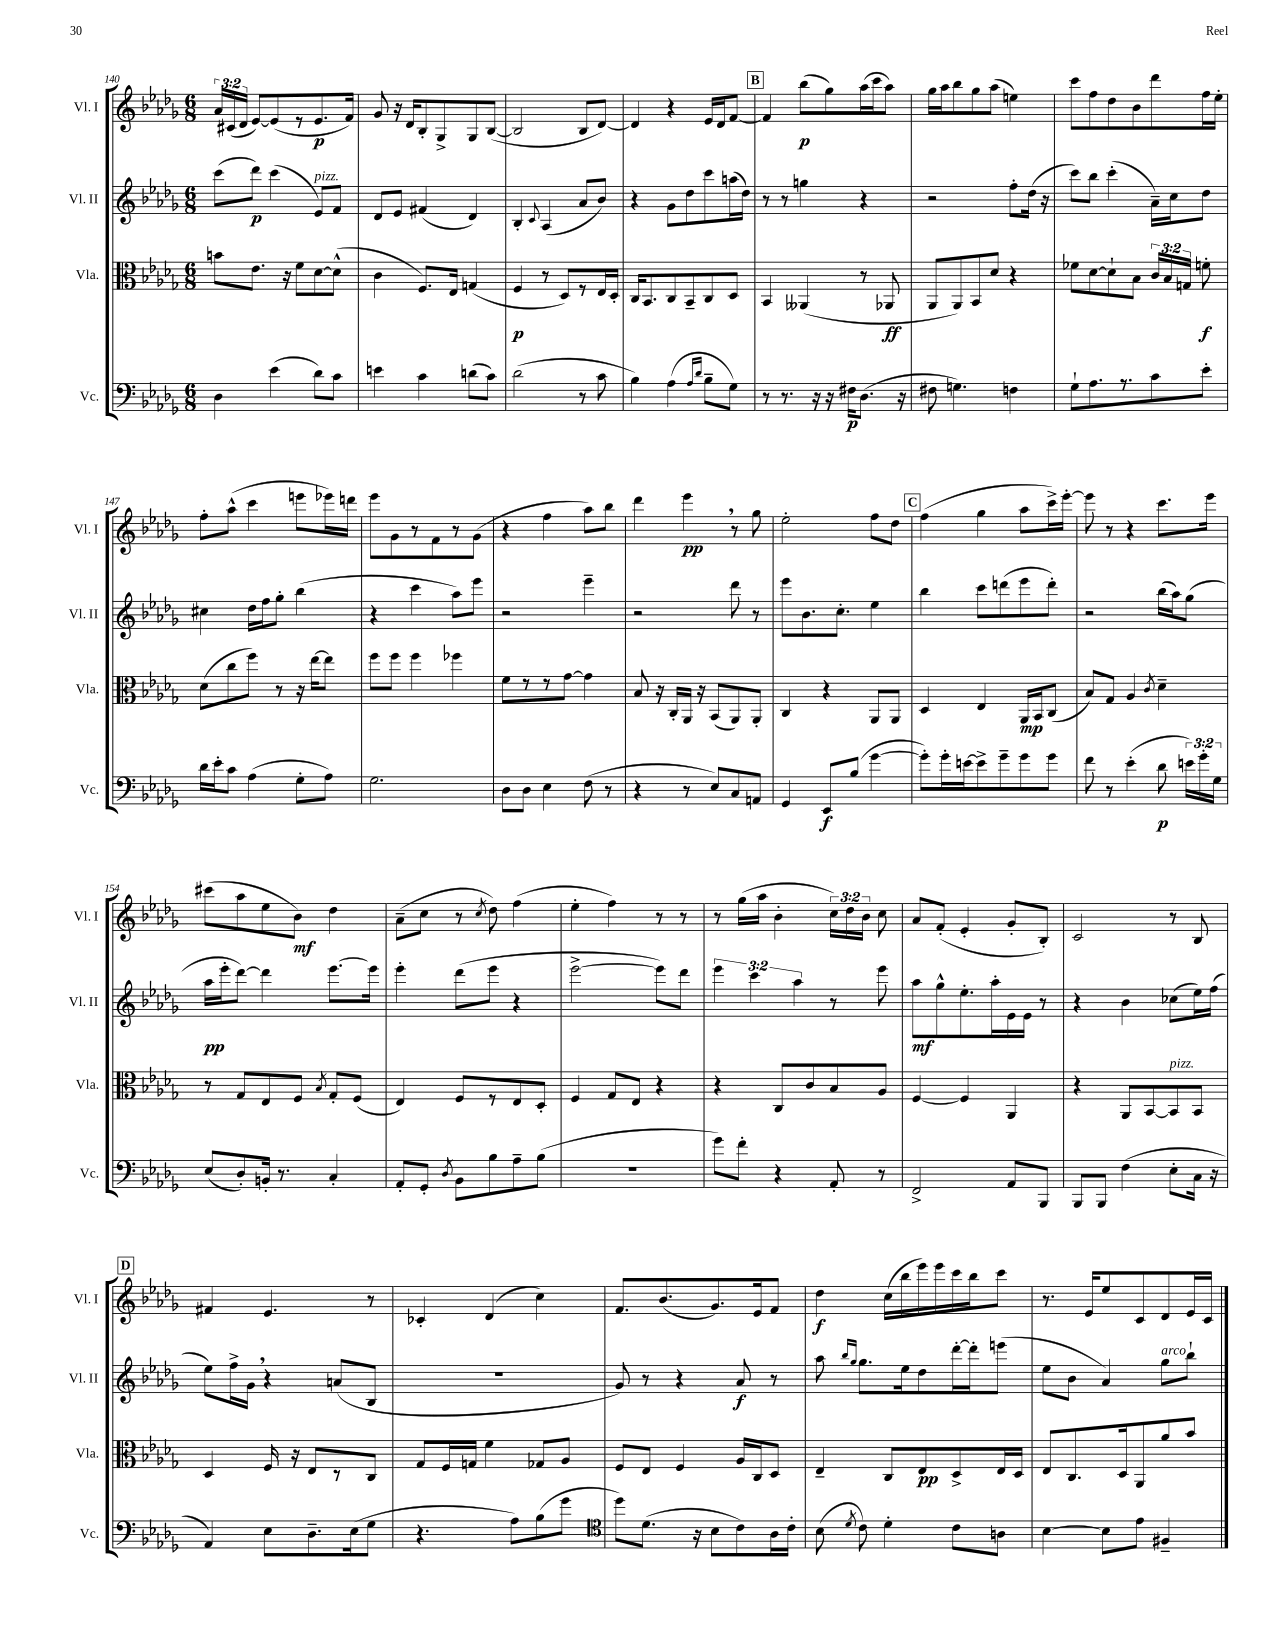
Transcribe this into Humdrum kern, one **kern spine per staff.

**kern	**dynam	**kern	**dynam	**kern	**dynam	**kern	**dynam
*part4	*part4	*part3	*part3	*part2	*part2	*part1	*part1
*staff4	*staff4	*staff3	*staff3	*staff2	*staff2	*staff1	*staff1
*I"Vc.	*	*I"Vla.	*	*I"Vl. II	*	*I"Vl. I	*
*I'Vc.	*	*I'Vla.	*	*I'Vl. II	*	*I'Vl. I	*
*clefF4	*	*clefC3	*	*clefG2	*	*clefG2	*
*k[b-e-a-d-g-]	*	*k[b-e-a-d-g-]	*	*k[b-e-a-d-g-]	*	*k[b-e-a-d-g-]	*
*M6/8	*	*M6/8	*	*M6/8	*	*M6/8	*
=140	=140	=140	=140	=140	=140	=140	=140
4D-\	.	8bn\L	.	(8ccc\L	.	24a-/LL	.
.	.	.	.	.	.	(24c#X/	.
.	.	.	.	.	.	24d-/JJ	.
.	.	8.e-\J	.	8ddd-\J)	p	[8e-/L)	.
(4e-\	.	.	.	(4ccc\	.	(8e-/]	.
.	.	16r	.	.	.	.	.
.	.	8f\L	.	.	.	8r	.
!	!	!	!	!LO:TX:a:i:t=pizz.	!	!	!
8d-\L)	.	[8d-\	.	8e-/L)	.	8.e-/	p
8c\J	.	(8d-^^\J]	.	8f/J	.	.	.
.	.	.	.	.	.	16f/Jk)	.
=141	=141	=141	=141	=141	=141	=141	=141
4en\	.	4c\	.	8d-/L	.	8g-/	.
.	.	.	.	8e-/J	.	16r	.
.	.	.	.	.	.	16d-/KL	.
4c\	.	8.F/L)	.	(4f#X/	.	8B-'/	.
.	.	.	.	.	.	8G-^/	.
.	.	16E-/Jk	.	.	.	.	.
(8dn\L	.	(4Gn/	.	4d-/)	.	8G-/	.
8c\J)	.	.	.	.	.	([8B-/J	.
=142	=142	=142	=142	=142	=142	=142	=142
(2d-\	.	4F/	p	4B-'/	.	2B-/]	.
.	.	.	.	8qqc/	.	.	.
.	.	8r	.	(4A-/	.	.	.
.	.	8D-/L)	.	.	.	.	.
8r	.	8r	.	8a-/L	.	8B-/L	.
8c\	.	16E-/L	.	8b-/J)	.	[8d-/J)	.
.	.	16D-'/JJ	.	.	.	.	.
=143	=143	=143	=143	=143	=143	=143	=143
4B-\)	.	16C/KL	.	4r	.	4d-/]	.
.	.	8.BB-/	.	.	.	.	.
(4A-\	.	8C/	.	8g-\L	.	4r	.
.	.	8BB-~/	.	8dd-\	.	.	.
16qqA-/LL	.	.	.	.	.	.	.
16qqd-/JJ	.	.	.	.	.	.	.
8B-~\L	.	8C/	.	8ccc\	.	16e-/LL	.
.	.	.	.	.	.	16d-/J	.
8G-\J)	.	8D-/J	.	(16aan\L	.	[8f/J	.
.	.	.	.	16dd-\JJ)	.	.	.
!!LO:REH:place=s1:t=B
=144	=144	=144	=144	=144	=144	=144	=144
8r	.	4BB-/	.	8r	.	4f/]	.
8.r	.	.	.	8r	.	.	.
.	.	(4AA--X/	.	4ggn\	.	(8bb-\L	p
16r	.	.	.	.	.	.	.
16r	.	.	.	.	.	8gg-\)	.
16F#X\KL	p	.	.	.	.	.	.
(8.D-\J	.	8r	.	4r	.	(16aa-\L	.
.	.	.	.	.	.	16ccc\J	.
.	.	8AA-X/	ff	.	.	8aa-\J)	.
16r	.	.	.	.	.	.	.
=145	=145	=145	=145	=145	=145	=145	=145
8F#X\	.	8AA-/L	.	2r	.	16gg-\LL	.
.	.	.	.	.	.	16aa-\J	.
4.Gn\)	.	8AA-/)	.	.	.	8bb-\	.
.	.	8BB-/	.	.	.	8gg-\	.
.	.	8d-/J	.	.	.	(8aa-\J	.
4Fn\	.	4r	.	8ff'\L	.	4een\)	.
.	.	.	.	(16dd-\Jk	.	.	.
.	.	.	.	16r	.	.	.
=146	=146	=146	=146	=146	=146	=146	=146
8G-`\L	.	8f-X\L	.	8ccc\L)	.	8ccc\L	.
8.A-\	.	[8d-\	.	8bb-\J	.	8ff\	.
.	.	8d-`\]	.	(4ccc'\	.	8dd-\	.
8.r	.	.	.	.	.	.	.
.	.	8B-\J	.	.	.	8b-\	.
8c\	.	24c/LL	.	16a-~\LL)	.	8ddd-\	.
.	.	24B-/	.	.	.	.	.
.	.	.	.	16cc\J	.	.	.
.	.	24Gn/JJ	.	.	.	.	.
8e-'\J	.	8fn'\	f	8dd-\J	.	16ff\L	.
.	.	.	.	.	.	16ee-'\JJ	.
!!LO:LB:g=z
=147	=147	=147	=147	=147	=147	=147	=147
16d-\LL	.	(8d-\L	.	4cc#X\	.	8ff'\L	.
16e-'\J	.	.	.	.	.	.	.
8c\J	.	8cc\	.	.	.	(8aa-^^\J	.
(4A-\	.	8ff\J)	.	16dd-\LL	.	4ccc\	.
.	.	.	.	16ff\J	.	.	.
.	.	8r	.	8gg-'\J	.	.	.
8G-'\L	.	16r	.	(4bb-\	.	8eeen\L	.
.	.	[16ee-\KL	.	.	.	.	.
8A-\J)	.	8ee-\J]	.	.	.	16eee-X\L)	.
.	.	.	.	.	.	16dddn\JJ	.
=148	=148	=148	=148	=148	=148	=148	=148
2.G-\	.	8ff\L	.	4r	.	8eee-\L	.
.	.	8ff\J	.	.	.	8g-\	.
.	.	4ff\	.	4ccc\	.	8r	.
.	.	.	.	.	.	8f\	.
.	.	4ff-X\	.	8aa-\L)	.	8r	.
.	.	.	.	8eee-\J	.	(8g-\J	.
=149	=149	=149	=149	=149	=149	=149	=149
8D-\L	.	8f\L	.	2r	.	4r	.
8D-\J	.	8r	.	.	.	.	.
4E-\	.	8r	.	.	.	4ff\	.
.	.	[8g-\J	.	.	.	.	.
(8F\	.	4g-\]	.	4eee-~\	.	8aa-\L)	.
8r	.	.	.	.	.	8bb-\J	.
=150	=150	=150	=150	=150	=150	=150	=150
4r	.	8B-/	.	2r	.	4ddd-\	.
.	.	16r	.	.	.	.	.
.	.	16C'/LL	.	.	.	.	.
8r	.	16AA-/JJ	.	.	.	4eee-,\	pp
.	.	16r	.	.	.	.	.
8E-/L)	.	(8BB-/L	.	.	.	.	.
8C/	.	8AA-/)	.	8ddd-\	.	8r	.
8AAn/J	.	8AA-'/J	.	8r	.	8gg-\	.
=151	=151	=151	=151	=151	=151	=151	=151
4GG-/	.	4C/	.	8eee-\L	.	2ee-'\	.
.	.	.	.	8.b-\	.	.	.
8EE-/L	f	4r	.	.	.	.	.
.	.	.	.	8.cc'\J	.	.	.
(8B-/J	.	.	.	.	.	.	.
[4g-\	.	8AA-/L	.	4ee-\	.	8ff\L	.
.	.	8AA-/J	.	.	.	8dd-\J	.
!!LO:REH:place=s1:t=C
=152	=152	=152	=152	=152	=152	=152	=152
8g-'\L])	.	4D-/	.	4bb-\	.	(4ff\	.
16g-'\L	.	.	.	.	.	.	.
[16en\J	.	.	.	.	.	.	.
8e^\]	.	4E-/	.	8ccc\L	.	4gg-\	.
8g-~\	.	.	.	(8dddn\	.	.	.
8g-\	.	16AA-/LL	mp	8eee-\	.	8aa-\L	.
.	.	16BB-/J	.	.	.	.	.
8g-\J	.	(8C/J	.	8ddd'\J)	.	16ccc^\L)	.
.	.	.	.	.	.	[16eee-'\JJ	.
=153	=153	=153	=153	=153	=153	=153	=153
8f\	.	8B-/L)	.	2r	.	8eee-\]	.
8r	.	8G-/J	.	.	.	8r	.
(4e-'\	.	4A-/	.	.	.	4r	.
.	.	8qc/	.	.	.	.	.
8d-\	p	4d-~\	.	(16bb-\LL	.	8.ccc\L	.
.	.	.	.	16aa-\J)	.	.	.
24en\LL)	.	.	.	(8gg-\J	.	.	.
24g-'\	.	.	.	.	.	.	.
.	.	.	.	.	.	16eee-\Jk	.
24G-\JJ	.	.	.	.	.	.	.
!!LO:LB:g=z
=154	=154	=154	=154	=154	=154	=154	=154
(8E-/L	.	8r	.	16aa-\LL	pp	(8ccc#X\L	.
.	.	.	.	16eee-'\J	.	.	.
8D-'/)	.	8G-/L	.	[8ddd-\J)	.	8aa-\	.
16BBn'/Jk	.	8E-/	.	4ddd-\]	.	8ee-\	.
8.r	.	.	.	.	.	.	.
.	.	8F/J	.	.	.	8b-\J)	mf
.	.	8qB-/	.	.	.	.	.
4C'/	.	8G-'/L	.	[8.eee-\L	.	4dd-\	.
.	.	(8F/J	.	.	.	.	.
.	.	.	.	16eee-\Jk]	.	.	.
=155	=155	=155	=155	=155	=155	=155	=155
8AA-'/L	.	4E-/)	.	4eee-'\	.	(8a-~\L	.
8GG-'/J	.	.	.	.	.	8cc\J	.
8qD-/	.	.	.	.	.	.	.
8BB-\L	.	8F/L	.	(8ddd-\L	.	8r	.
.	.	.	.	.	.	8qcc/	.
8B-\	.	8r	.	8eee-\J	.	8dd-\)	.
8A-~\	.	8E-/	.	4r	.	(4ff\	.
(8B-\J	.	8D-'/J	.	.	.	.	.
=156	=156	=156	=156	=156	=156	=156	=156
2.r	.	4F/	.	[2eee-^\	.	4ee-'\	.
.	.	8G-/L	.	.	.	4ff\)	.
.	.	8E-/J	.	.	.	.	.
.	.	4r	.	8eee-\L])	.	8r	.
.	.	.	.	8ddd-\J	.	8r	.
=157	=157	=157	=157	=157	=157	=157	=157
8g-\L)	.	4r	.	6eee-\	.	8r	.
8f'\J	.	.	.	.	.	(16gg-\LL	.
.	.	.	.	6ccc\	.	.	.
.	.	.	.	.	.	16aa-\JJ	.
4r	.	8C/L	.	.	.	4b-'\	.
.	.	.	.	6aa-\	.	.	.
.	.	8c/	.	.	.	.	.
8AA-'/	.	8B-/	.	8r	.	24cc\LL)	.
.	.	.	.	.	.	24dd-\	.
.	.	.	.	.	.	24b-\JJ	.
8r	.	8A-/J	.	8eee-\	.	8cc\	.
=158	=158	=158	=158	=158	=158	=158	=158
2FF^/	.	[4F/	.	8aa-\L	mf	8a-/L	.
.	.	.	.	8gg-^^\	.	(8f'/J	.
.	.	4F/]	.	8.ee-'\	.	4e-'/	.
.	.	.	.	16aa-'\L	.	.	.
8AA-/L	.	4AA-/	.	16e-\	.	8g-'/L	.
.	.	.	.	16e-\JJ	.	.	.
8BBB-/J	.	.	.	8r	.	8B-'/J)	.
=159	=159	=159	=159	=159	=159	=159	=159
8BBB-/L	.	4r	.	4r	.	2c/	.
8BBB-/J	.	.	.	.	.	.	.
(4F\	.	8AA-/L	.	4b-\	.	.	.
.	.	[8BB-/	.	.	.	.	.
!	!	!LO:TX:a:i:t=pizz.	!	!	!	!	!
8E-'\L	.	8BB-/]	.	(8cc-X\L	.	8r	.
16C\Jk	.	8BB-/J	.	16ee-\L)	.	8B-/	.
16r	.	.	.	(16ff\JJ	.	.	.
!!LO:LB:g=z
!!LO:REH:place=s1:t=D
=160	=160	=160	=160	=160	=160	=160	=160
4AA-/)	.	4D-/	.	8ee-\L)	.	4f#X/	.
.	.	.	.	16ff^\L	.	.	.
.	.	.	.	16g-,\JJ	.	.	.
8E-\L	.	16F/	.	4r	.	4.e-/	.
.	.	16r	.	.	.	.	.
8.D-~\	.	8E-/L	.	.	.	.	.
.	.	8r	.	(8an/L	.	.	.
(16E-\k	.	.	.	.	.	.	.
8G-\J	.	8C/J	.	8B-/J	.	8r	.
=161	=161	=161	=161	=161	=161	=161	=161
4.r	.	8G-/L	.	2.r	.	4c-X'/	.
.	.	16F/L	.	.	.	.	.
.	.	16Gn/JJ	.	.	.	.	.
.	.	4f\	.	.	.	(4d-/	.
8A-\L)	.	.	.	.	.	.	.
(8B-\	.	8G-X/L	.	.	.	4cc\)	.
8g-\J	.	8A-/J	.	.	.	.	.
=162	=162	=162	=162	=162	=162	=162	=162
*clefC4	*	*	*	*	*	*	*
8dd-\L)	.	8F/L	.	8g-/)	.	8.f/L	.
(8.d-\J	.	8E-/J	.	8r	.	.	.
.	.	.	.	.	.	(8.b-/	.
.	.	4F/	.	4r	.	.	.
16r	.	.	.	.	.	.	.
8B-\L	.	.	.	.	.	8.g-/)	.
8c\)	.	16A-/LL	.	8a-/	f	.	.
.	.	16C/J	.	.	.	16e-/k	.
16A-\L	.	8D-/J	.	8r	.	8f/J	.
16c'\JJ	.	.	.	.	.	.	.
=163	=163	=163	=163	=163	=163	=163	=163
(8B-\	.	4E-~/	.	8aa-\	.	4dd-\	f
.	.	.	.	16qqbb-/LL	.	.	.
8qd-/	.	.	.	16qqgg-/JJ	.	.	.
8c\)	.	.	.	8.gg-\L	.	.	.
4d-'\	.	8C/L	.	.	.	(16cc\LL	.
.	.	.	.	16ee-\k	.	16bb-\	.
.	.	8E-/	pp	8dd-\	.	16eee-\)	.
.	.	.	.	.	.	16eee-\	.
8c\L	.	8D-^/	.	[16ddd-'\L	.	16ccc\	.
.	.	.	.	16ddd-'\J]	.	16bb-\J	.
8An\J	.	16E-/L	.	(8eeen\J	.	8ccc\J	.
.	.	16D-/JJ	.	.	.	.	.
=164	=164	=164	=164	=164	=164	=164	=164
[4B-\	.	8E-/L	.	8ee-\L	.	8.r	.
.	.	8.C/	.	8b-\J	.	.	.
.	.	.	.	.	.	16e-/KL	.
8B-\L]	.	.	.	4a-/)	.	8ee-/	.
.	.	16D-/k	.	.	.	.	.
8e-\J	.	8AA-/	.	.	.	8c/	.
!	!	!	!	!LO:TX:a:i:t=arco	!	!	!
4F#X~/	.	8a-/	.	8gg-\L	.	8d-/	.
.	.	8b-/J	.	8bb-`\J	.	16e-/L	.
.	.	.	.	.	.	16c/JJ	.
==	==	==	==	==	==	==	==
*-	*-	*-	*-	*-	*-	*-	*-
